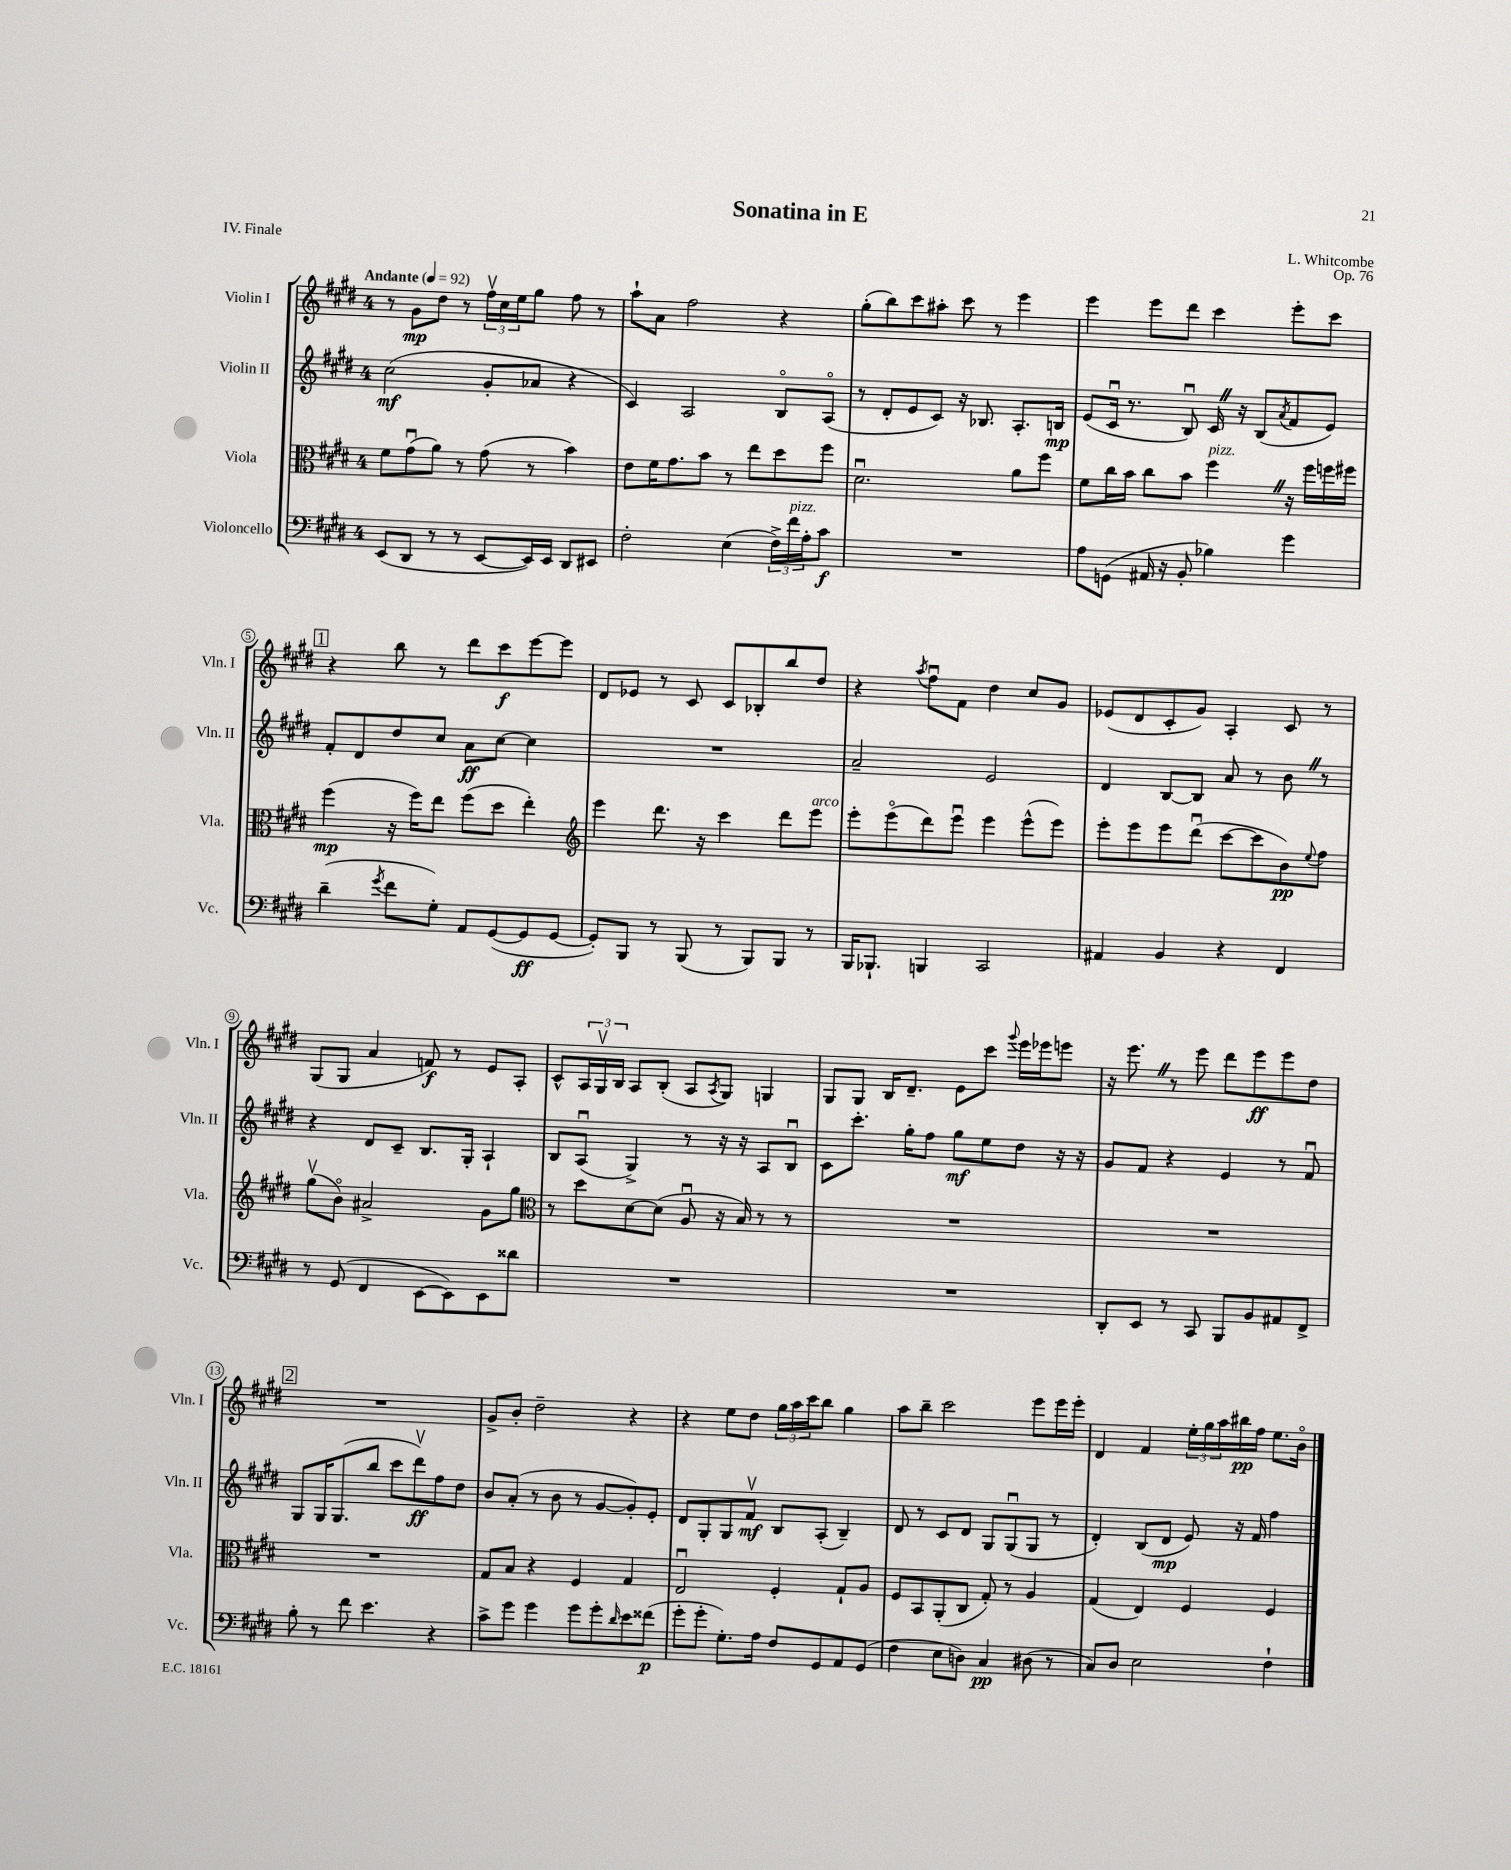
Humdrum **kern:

**kern	**dynam	**kern	**dynam	**kern	**dynam	**kern	**dynam
*part4	*part4	*part3	*part3	*part2	*part2	*part1	*part1
*staff4	*staff4	*staff3	*staff3	*staff2	*staff2	*staff1	*staff1
*I"Violoncello	*	*I"Viola	*	*I"Violin II	*	*I"Violin I	*
*I'Vc.	*	*I'Vla.	*	*I'Vln. II	*	*I'Vln. I	*
*clefF4	*	*clefC3	*	*clefG2	*	*clefG2	*
*k[f#c#g#d#]	*	*k[f#c#g#d#]	*	*k[f#c#g#d#]	*	*k[f#c#g#d#]	*
*M4/4	*	*M4/4	*	*M4/4	*	*M4/4	*
*MM92	*	*MM92	*	*MM92	*	*MM92	*
=1	=1	=1	=1	=1	=1	=1	=1
!	!	!	!	!	!	!LO:TX:a:B:t=Andante	!
(8EE/L	.	8f#\L	.	(2cc#\	mf	8r	.
8DD#/J	.	(8g#u\	.	.	.	8g#\L	mp
8r	.	8a\J)	.	.	.	8dd#\J	.
8r	.	8r	.	.	.	8r	.
[8EE/L	.	(8g#\	.	8g#'/L	.	24ff#v\LL	.
.	.	.	.	.	.	24cc#\	.
.	.	.	.	.	.	24ee\J	.
16EE/L])	.	8r	.	8a-X/J	.	8gg#\J	.
16EE/JJ	.	.	.	.	.	.	.
8DD#/L	.	4b\)	.	4r	.	8ff#\	.
8EE#X/J	.	.	.	.	.	8r	.
=2	=2	=2	=2	=2	=2	=2	=2
2F#'\	.	8e\L	.	4c#/)	.	8aa`\L	.
.	.	16f#\K	.	.	.	8a\J	.
.	.	8.g#\	.	.	.	.	.
.	.	.	.	2A/	.	2ff#\	.
.	.	8b\J	.	.	.	.	.
(4E\	.	8r	.	.	.	.	.
.	.	8ee\L	.	.	.	.	.
24F#^\LL)	.	8dd#\	.	8B/L	.	4r	.
!LO:TX:a:i:t=pizz.	!	!	!	!	!	!	!
24f#\	.	.	.	.	.	.	.
24A'\J	.	.	.	.	.	.	.
8c#\J	f	8ff#\J	.	(8A/J	.	.	.
=3	=3	=3	=3	=3	=3	=3	=3
1r	.	2.d#u\	.	8r	.	(8gg#'\L	.
.	.	.	.	8d#'/L	.	8bb\)	.
.	.	.	.	8e/	.	8ccc#\	.
.	.	.	.	8c#/J)	.	8aa#X'\J	.
.	.	.	.	16r	.	8ccc#\	.
.	.	.	.	8.B-X/	.	.	.
.	.	.	.	.	.	8r	.
.	.	8a\L	.	8.A'/L	.	4eee\	.
.	.	8ff#\J	.	.	.	.	.
.	.	.	.	16Bn/Jk	mp	.	.
=4	=4	=4	=4	=4	=4	=4	=4
8A\L	.	8f#\L	.	(8e/L	.	4eee\	.
(8GGn\J	.	16cc#\L	.	16c#u/Jk	.	.	.
.	.	16b\JJ	.	8.r	.	.	.
16AA#X/	.	8cc#\L	.	.	.	8eee\L	.
16r	.	.	.	.	.	.	.
8BB'/	.	8b\J	.	8Bu/)	.	8ddd#\J	.
!	!	!LO:TX:a:i:t=pizz.	!	!	!	!	!
4B-X\)	.	4ff#Z\	.	16c#Z/	.	4ccc#\	.
.	.	.	.	16r	.	.	.
.	.	.	.	(8B/L	.	.	.
.	.	.	.	8qa/	.	.	.
4g#\	.	16r	.	8f#/	.	8eee'\L	.
.	.	16ff#\LL	.	.	.	.	.
.	.	16ffn\	.	8e/J)	.	8ccc#\J	.
.	.	16ff#X\JJ	.	.	.	.	.
!!LO:LB:g=z
!!LO:REH:place=s1:t=1
=5	=5	=5	=5	=5	=5	=5	=5
(4d#~\	.	(4ff#\	mp	8f#'/L	.	4r	.
.	.	.	.	8d#/	.	.	.
8qg#/	.	.	.	.	.	.	.
8f#\L	.	16r	.	8dd#/	.	8bb\	.
.	.	16ff#\KL)	.	.	.	.	.
8G#'\J)	.	8ee\J	.	8cc#/J	.	8r	.
8AA/L	.	(8ff#\L	.	8a\L	ff	8ddd#\L	.
([8GG#/	.	8dd#\J	.	[8cc#\J	.	8ccc#\	f
8GG#/]	ff	4ee'\)	.	4cc#\]	.	[8eee\	.
[8GG#/J	.	.	.	.	.	8eee\J]	.
=6	=6	=6	=6	=6	=6	=6	=6
*	*	*clefG2	*	*	*	*	*
8GG#'/L])	.	4eee\	.	1r	.	8d#/L	.
8BBB/J	.	.	.	.	.	8e-X/J	.
8r	.	8.ddd#\	.	.	.	8r	.
(8BBB/	.	.	.	.	.	8c#/	.
.	.	16r	.	.	.	.	.
8r	.	4ccc#\	.	.	.	8c#/L	.
8BBB/L)	.	.	.	.	.	8B-X'/	.
8BBB/J	.	8ddd#\L	.	.	.	8bb/	.
!	!	!LO:TX:a:i:t=arco	!	!	!	!	!
8r	.	8eee\J	.	.	.	8dd#/J	.
=7	=7	=7	=7	=7	=7	=7	=7
16BBB/KL	.	8eee'\L	.	2a~/	.	4r	.
8.BBB-X`/J	.	.	.	.	.	.	.
.	.	(8eee\	.	.	.	.	.
.	.	.	.	.	.	8qaa/	.
4BBBn/	.	8ddd#\)	.	.	.	8ff#u\L	.
.	.	8eeeu\J	.	.	.	8f#\J	.
2CC#/	.	4eee\	.	2e/	.	4dd#\	.
.	.	(8eee^^\L	.	.	.	8cc#/L	.
.	.	8eee\J)	.	.	.	8g#/J	.
=8	=8	=8	=8	=8	=8	=8	=8
4AA#X/	.	8eee'\L	.	4d#/	.	(8e-X/L	.
.	.	8eee\	.	.	.	8d#/	.
4BB/	.	8eee\	.	[8B/L	.	8c#'/	.
.	.	(8ddd#u\J	.	8B/J]	.	8g#/J)	.
4r	.	[8ccc#\L	.	8a/	.	4A'/	.
.	.	8ccc#\]	.	8r	.	.	.
4FF#/	.	8b\)	pp	8bZ\	.	8c#/	.
.	.	8qqee/	.	.	.	.	.
.	.	8ff#\J	.	8r	.	8r	.
!!LO:LB:g=z
=9	=9	=9	=9	=9	=9	=9	=9
8r	.	(8gg#v\L	.	4r	.	(8G#/L	.
(8GG#/	.	8b\J)	.	.	.	8G#/J	.
4FF#/	.	2a#X^/	.	8d#/L	.	4a/	.
.	.	.	.	8c#~/J	.	.	.
[8EE\L	.	.	.	8.B/L	.	8fn/)	f
8EE\])	.	.	.	.	.	8r	.
.	.	.	.	16G#'/Jk	.	.	.
8EE\	.	8g#\L	.	4A`/	.	8e/L	.
8d##X\J	.	8gg#\J	.	.	.	8A'/J	.
=10	=10	=10	=10	=10	=10	=10	=10
*	*	*clefC3	*	*	*	*	*
1r	.	8r	.	8B/L	.	8c#^^/L	.
.	.	8dd#\L	.	(8Au/J	.	24A/L	.
.	.	.	.	.	.	24G#v/	.
.	.	.	.	.	.	24B/JJ	.
.	.	[8d#\	.	4G#^/)	.	8A/L	.
.	.	(8d#\J]	.	.	.	(8B'/J	.
.	.	8Au/	.	8r	.	8A/L	.
.	.	.	.	.	.	8qA/	.
.	.	16r	.	16r	.	8G#/J)	.
.	.	16B/)	.	16r	.	.	.
.	.	8r	.	8A/L	.	4Gn/	.
.	.	8r	.	8Bu/J	.	.	.
=11	=11	=11	=11	=11	=11	=11	=11
1r	.	1r	.	8c#\L	.	8G#/L	.
.	.	.	.	8.ccc#'\J	.	8G#/J	.
.	.	.	.	.	.	16B/KL	.
.	.	.	.	16gg#'\KL	.	8.d#~/J	.
.	.	.	.	8ff#\J	.	.	.
.	.	.	.	8gg#\L	mf	8e\L	.
.	.	.	.	8ee\	.	8ccc#\J	.
.	.	.	.	.	.	8qqggg#/	.
.	.	.	.	8dd#\J	.	16eee\LL	.
.	.	.	.	.	.	16eee-X\J	.
.	.	.	.	16r	.	8eeen\J	.
.	.	.	.	16r	.	.	.
=12	=12	=12	=12	=12	=12	=12	=12
8DD#'/L	.	1r	.	8g#/L	.	16r	.
.	.	.	.	.	.	8.eeeZ\	.
8EE/J	.	.	.	8f#/J	.	.	.
8r	.	.	.	4r	.	8r	.
8CC#/	.	.	.	.	.	8eee\	.
8BBB/L	.	.	.	4e/	.	8ddd#\L	.
8BB/	.	.	.	.	.	8eee\	ff
8AA#X/	.	.	.	8r	.	8eee\	.
8FF#^/J	.	.	.	8f#u/	.	8dd#\J	.
!!LO:LB:g=z
!!LO:REH:place=s1:t=2
=13	=13	=13	=13	=13	=13	=13	=13
8B'\	.	1r	.	8G#/L	.	1r	.
8r	.	.	.	16G#/K	.	.	.
.	.	.	.	(8.G#/	.	.	.
8f#\	.	.	.	.	.	.	.
4.e\	.	.	.	8bb/J	.	.	.
.	.	.	.	8ccc#\L	.	.	.
.	.	.	.	8ddd#v\)	ff	.	.
4r	.	.	.	8ff#\	.	.	.
.	.	.	.	8dd#\J	.	.	.
=14	=14	=14	=14	=14	=14	=14	=14
8c#^\L	.	8G#/L	.	8b/L	.	8g#^/L	.
8g#\J	.	8B/J	.	(8a'/J	.	8b'/J	.
4g#\	.	4r	.	8r	.	2dd#~\	.
.	.	.	.	8b\	.	.	.
8g#\L	.	4F#/	.	8r	.	.	.
8g#'\	.	.	.	[8g#/L	.	.	.
16qqd#/	.	.	.	.	.	.	.
8e\	.	4G#/	.	8g#'/])	.	4r	.
(8f##X\J	p	.	.	8e'/J	.	.	.
=15	=15	=15	=15	=15	=15	=15	=15
8g#'\L	.	2Eu/	.	8d#/L	.	4r	.
8g#'\J	.	.	.	8G#'/	.	.	.
8.G#'\L)	.	.	.	8G#/	.	8ee\L	.
.	.	.	.	8f#v/J	mf	8dd#\J	.
16A\Jk	.	.	.	.	.	.	.
8F#/L	.	4F#'/	.	8B/L	.	24gg#\LL	.
.	.	.	.	.	.	24aa\	.
.	.	.	.	.	.	24ccc#\J	.
8GG#/	.	.	.	(8A'/J	.	8bb\J	.
8AA/	.	8G#`/L	.	4B~/)	.	4gg#\	.
(8GG#/J	.	8A/J	.	.	.	.	.
=16	=16	=16	=16	=16	=16	=16	=16
4F#\	.	8F#/L	.	8d#/	.	8aa\L	.
.	.	8BB/	.	8r	.	8bb~\J	.
8E\L	.	(8AA'/	.	8c#/L	.	2ccc#\	.
8Dn\J)	.	8C#/J	.	8d#/J	.	.	.
4C#/	pp	8G#'/)	.	8G#/L	.	.	.
.	.	8r	.	(8G#u/	.	.	.
(8D#X\	.	4A/	.	8G#/J	.	8eee\L	.
8r	.	.	.	8r	.	16eee\L	.
.	.	.	.	.	.	16eee'\JJ	.
=17	=17	=17	=17	=17	=17	=17	=17
8C#/L)	.	(4G#/	.	4d#'/)	.	4d#/	.
8D#/J	.	.	.	.	.	.	.
2E\	.	4E/)	.	(8B/L	.	4f#/	.
.	.	.	.	8d#/J	mp	.	.
.	.	4F#/	.	8e/)	.	24ee'\LL	.
.	.	.	.	.	.	24gg#\	.
.	.	.	.	.	.	24aa\	.
.	.	.	.	16r	.	16bb#X\	pp
.	.	.	.	16f#/	.	16ff#\JJ	.
4F#`\	.	4F#/	.	4ff#\	.	8.ee\L	.
.	.	.	.	.	.	16b\Jk	.
==	==	==	==	==	==	==	==
*-	*-	*-	*-	*-	*-	*-	*-
